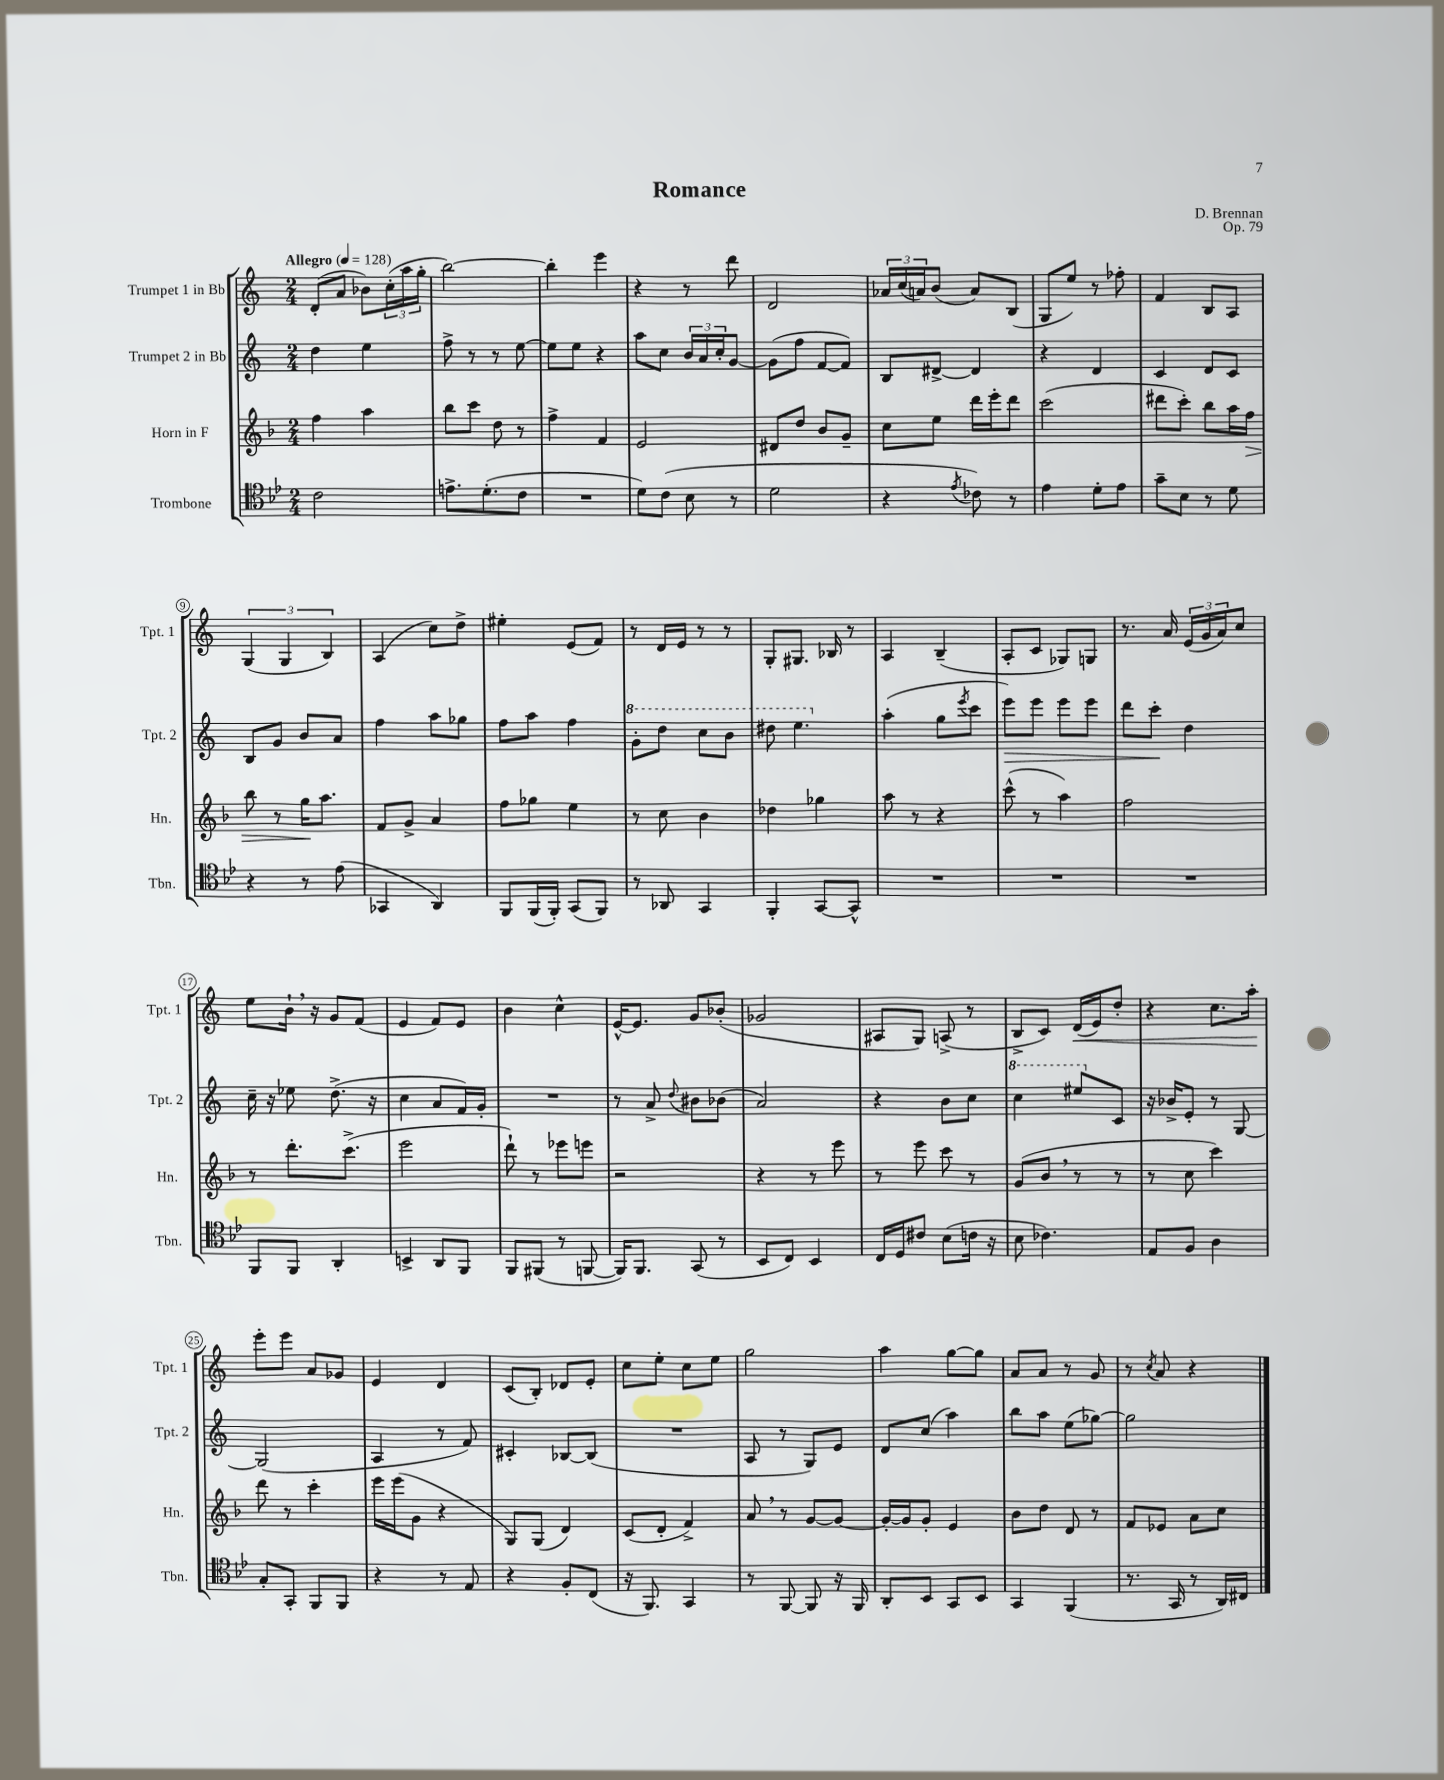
\header { title = "Romance" composer = "D. Brennan" opus = "Op. 79" }
<<
\new StaffGroup <<
\new Staff = "s0" \with { instrumentName = "Trumpet 1 in Bb" shortInstrumentName = "Tpt. 1" } {
    \clef treble \key c \major \numericTimeSignature \time 2/4 \tempo "Allegro" 4 = 128
    d'8-.( a'8 bes'8) \tuplet 3/2 { c''16-.( a''16 g''16-. } |
    b''2~) |
    b''4-. e'''4 |
    r4 r8 d'''8 |
    d'2 |
    \tuplet 3/2 { aes'16 c''16( a'16) } b'8( a'8) b8( |
    g8 e''8) r8 fes''8-. |
    f'4 b8 a8 |
    \tuplet 3/2 { g4( g4 b4) } |
    a4( c''8) d''8-> |
    eis''4-. e'8( f'8) |
    r8 d'16 e'16 r8 r8 |
    g8-. gis8. bes16 r8 |
    a4 b4--( |
    a8-. c'8 ges8) g8 |
    r8. a'16 \tuplet 3/2 { e'16( g'16 a'16) } c''8 |
    e''8 b'16-! \breathe r16 g'8 f'8( |
    e'4 f'8) e'8 |
    b'4 c''4-^ |
    e'16~-^ e'8. g'8 bes'8-.( |
    ges'2 |
    ais8 g8) a8->( r8 |
    b8-> c'8) d'16\<( e'16) d''8-. |
    r4 c''8. a''16-.\! |
    e'''8-. e'''8 a'8 ges'8 |
    e'4 d'4 |
    c'8( b8-.) des'8 e'8-. |
    c''8 e''8-. c''8 e''8 |
    g''2 |
    a''4 g''8~ g''8 |
    a'8 a'8 r8 g'8 |
    r8 \acciaccatura { c''8 } a'8 r4 \bar "|." |
}
\new Staff = "s1" \with { instrumentName = "Trumpet 2 in Bb" shortInstrumentName = "Tpt. 2" } {
    \clef treble \key c \major \numericTimeSignature \time 2/4
    d''4 e''4 |
    f''8-> r8 r8 e''8~ |
    e''8 e''8 r4 |
    a''8 c''8 \tuplet 3/2 { b'16 a'16 c''16-. } g'8~ |
    g'8( f''8 f'8~ f'8) |
    b8 dis'8~-> dis'4 |
    r4 d'4 |
    c'4 d'8 c'8 |
    b8 g'8 b'8 a'8 |
    f''4 a''8 ges''8 |
    f''8 a''8 f''4 |
    \ottava #1 g''8-. d'''8 c'''8 b''8 |
    dis'''8 e'''4. \ottava #0 |
    a''4-.( g''8 \acciaccatura { e'''8 } c'''8 |
    e'''8\>) e'''8 e'''8 e'''8 |
    d'''8 c'''8-.\! d''4 |
    c''16-- r16 ees''8 d''8.->( r16 |
    c''4 a'8 f'16) g'16-. |
    R2 |
    r8 a'8-> \appoggiatura { d''8 } bis'8 bes'8( |
    a'2) |
    r4 b'8 c''8 |
    \ottava #1 c'''4 eis'''8 \ottava #0 c'8 |
    r16 bes'16-> e'8-. r8 g8~ |
    g2( |
    a4 r8 f'8) |
    cis'4-. bes8~ bes8( |
    R2 |
    a8 r8 g8) e'8 |
    d'8 c''8( a''4) |
    b''8 a''8 e''8( ges''8~) |
    ges''2 \bar "|." |
}
\new Staff = "s2" \with { instrumentName = "Horn in F" shortInstrumentName = "Hn." } {
    \clef treble \key f \major \numericTimeSignature \time 2/4
    f''4 a''4 |
    bes''8 c'''8 d''8 r8 |
    f''4-> f'4 |
    e'2 |
    dis'8 d''8 bes'8 g'8-- |
    c''8 e''8 d'''16 e'''16-. d'''8 |
    c'''2( |
    dis'''8 c'''8-.) bes''8 a''16 f''16\> |
    bes''8 r8 g''16\! a''8. |
    f'8 g'8-> a'4 |
    f''8 ges''8 e''4 |
    r8 c''8 bes'4 |
    des''4 ges''4 |
    a''8 r8 r4 |
    c'''8-^( r8 a''4) |
    f''2 |
    r8 d'''8.-. c'''8.->( |
    e'''2 |
    d'''8-!) r8 ees'''8 e'''8 |
    r2 |
    r4 r8 e'''8 |
    r8 e'''8 c'''8 r8 |
    g'8( bes'8 \breathe r8 r8 |
    r8 c''8 c'''4) |
    d'''8 r8 c'''4-. |
    e'''16 e'''16( g'8 r4 |
    g8) g8( d'4) |
    c'8( d'8-. f'4->) |
    a'8 \breathe r8 g'8~ g'8~ |
    g'16~-. g'16 g'8-. e'4 |
    bes'8 d''8 d'8 r8 |
    f'8 ees'8 a'8 c''8 \bar "|." |
}
\new Staff = "s3" \with { instrumentName = "Trombone" shortInstrumentName = "Tbn." } {
    \clef tenor \key bes \major \numericTimeSignature \time 2/4
    c'2 |
    e'8.-> d'8.-.( c'8 |
    R2 |
    d'8) c'8( bes8 r8 |
    d'2 |
    r4 \acciaccatura { ees'8 } ces'8) r8 |
    ees'4 d'8-. ees'8 |
    g'8-- bes8 r8 d'8 |
    r4 r8 ees'8( |
    ges,4 a,4) |
    f,8 f,16( f,16-.) g,8( f,8) |
    r8 aes,8 g,4 |
    f,4-. g,8~ g,8-^ |
    R2 |
    R2 |
    R2 |
    f,8 f,8 a,4-. |
    b,4-> a,8 f,8 |
    f,8 fis,8( r8 f,8~ |
    f,16) f,8. g,8( r8 |
    bes,8 c8) bes,4 |
    c16 d16 cis'8 bes8( c'16 r16 |
    bes8 ces'4.) |
    ees8 f8 a4 |
    g8-. g,8-. f,8 f,8 |
    r4 r8 ees8 |
    r4 f8-. c8( |
    r16 f,8.) g,4 |
    r8 f,8~ f,8 r16 f,16 |
    a,8-. bes,8 g,8 bes,8 |
    g,4 f,4( |
    r8. g,16 r8 a,16) cis16 \bar "|." |
}
>>
>>
\layout { \context { \Score \override BarNumber.stencil = #(make-stencil-circler 0.1 0.3 ly:text-interface::print) } }
